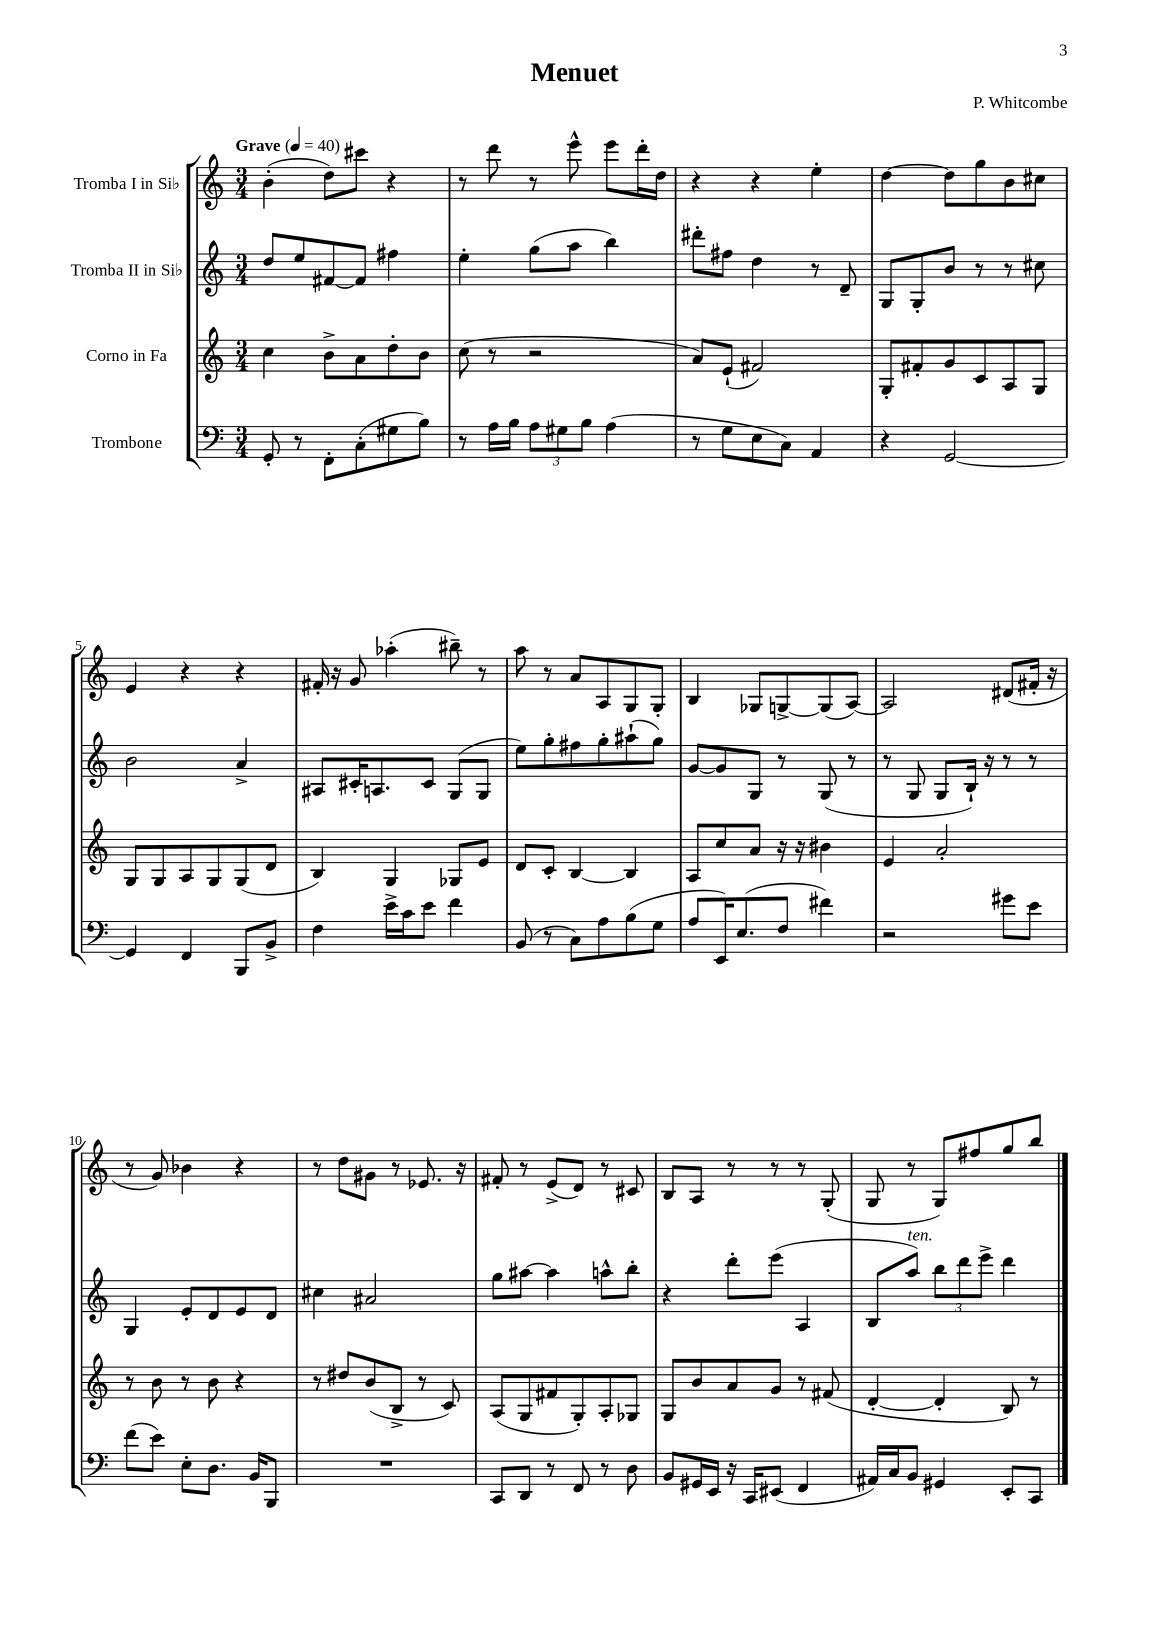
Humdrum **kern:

**kern	**kern	**kern	**kern
*staff4	*staff3	*staff2	*staff1
*clefF4	*clefG2	*clefG2	*clefG2
*k[]	*k[]	*k[]	*k[]
*M3/4	*M3/4	*M3/4	*M3/4
*MM40	*MM40	*MM40	*MM40
8GG'	4cc	8dd	(4b'
8r	.	8ee	.
8FF'	8b^	[8f#	8dd)
(8C'	8a	8f#]	8ccc#
8G#	8dd'	4ff#	4r
8B)	8b	.	.
=	=	=	=
8r	(8cc	4ee'	8r
16A	8r	.	8ddd
16B	.	.	.
12A	2r	(8gg	8r
12G#	.	.	.
.	.	8aa	8eee^^
12B	.	.	.
(4A	.	4bb)	8eee
.	.	.	16ddd'
.	.	.	16dd
=	=	=	=
8r	8a)	8ddd#'	4r
8G	(8e`	8ff#	.
8E	2f#)	4dd	4r
8C)	.	.	.
4AA	.	8r	4ee'
.	.	8d~	.
=	=	=	=
4r	8G'	8G	[4dd
.	8f#'	8G'	.
[2GG	8g	8b	8dd]
.	8c	8r	8gg
.	8A	8r	8b
.	8G	8cc#	8cc#
=	=	=	=
4GG]	8G	2b	4e
.	8G	.	.
4FF	8A	.	4r
.	8G	.	.
8BBB	(8G	4a^	4r
8BB^	8d	.	.
=	=	=	=
4F	4B)	8A#	16f#'
.	.	.	16r
.	.	16c#'	8g
.	.	8.A	.
16e^	4G	.	(4aa-'
16c	.	.	.
8e	.	8c#	.
4f	8G-	(8G	8bb#~)
.	8e	8G	8r
=	=	=	=
(8BB	8d	8ee)	8aa
8r	8c'	8gg'	8r
8C)	[4B	8ff#	8a
8A	.	8gg'	8A
(8B	4B]	(8aa#`	8G
8G	.	8gg)	8G'
=	=	=	=
8A	8A	[8g	4B
16EE)	8cc	8g]	.
(8.E	.	.	.
.	8a	8G	8G-
8F	16r	8r	[8G^
.	16r	.	.
4f#)	4b#	(8G	(8G]
.	.	8r	[8A)
=	=	=	=
2r	4e	8r	2A]
.	.	8G	.
.	2a'	8G	.
.	.	16B`)	.
.	.	16r	.
8g#	.	8r	(8d#
8e	.	8r	16f#'
.	.	.	16r
=	=	=	=
(8f	8r	4G	8r
8e)	8b	.	8g)
8E'	8r	8e'	4b-
8.D	8b	8d	.
.	4r	8e	4r
16BB	.	.	.
8BBB	.	8d	.
=	=	=	=
2.r	8r	4cc#	8r
.	8dd#	.	8dd
.	(8b	2a#	8g#
.	8B^	.	8r
.	8r	.	8.e-
.	8c)	.	.
.	.	.	16r
=	=	=	=
8CC	(8A	8gg	8f#'
8DD	8G	[8aa#	8r
8r	8f#	4aa#]	(8e^
8FF	8G')	.	8d)
8r	8A'	8aa^^	8r
8D	8G-	8bb'	8c#
=	=	=	=
8BB	8G	4r	8B
16GG#	8b	.	8A
16EE	.	.	.
16r	8a	8ddd'	8r
16CC	.	.	.
(8EE#	8g	(8eee	8r
4FF	8r	4A	8r
.	(8f#	.	(8G'
=	=	=	=
16AA#)	[4d'	8B	8G
16C	.	.	.
8BB	.	8aa)	8r
4GG#	4d']	12bb	8G)
.	.	12ddd	.
.	.	.	8ff#
.	.	12eee^	.
8EE'	8B)	4ddd	8gg
8CC	8r	.	8bb
==	==	==	==
*-	*-	*-	*-
